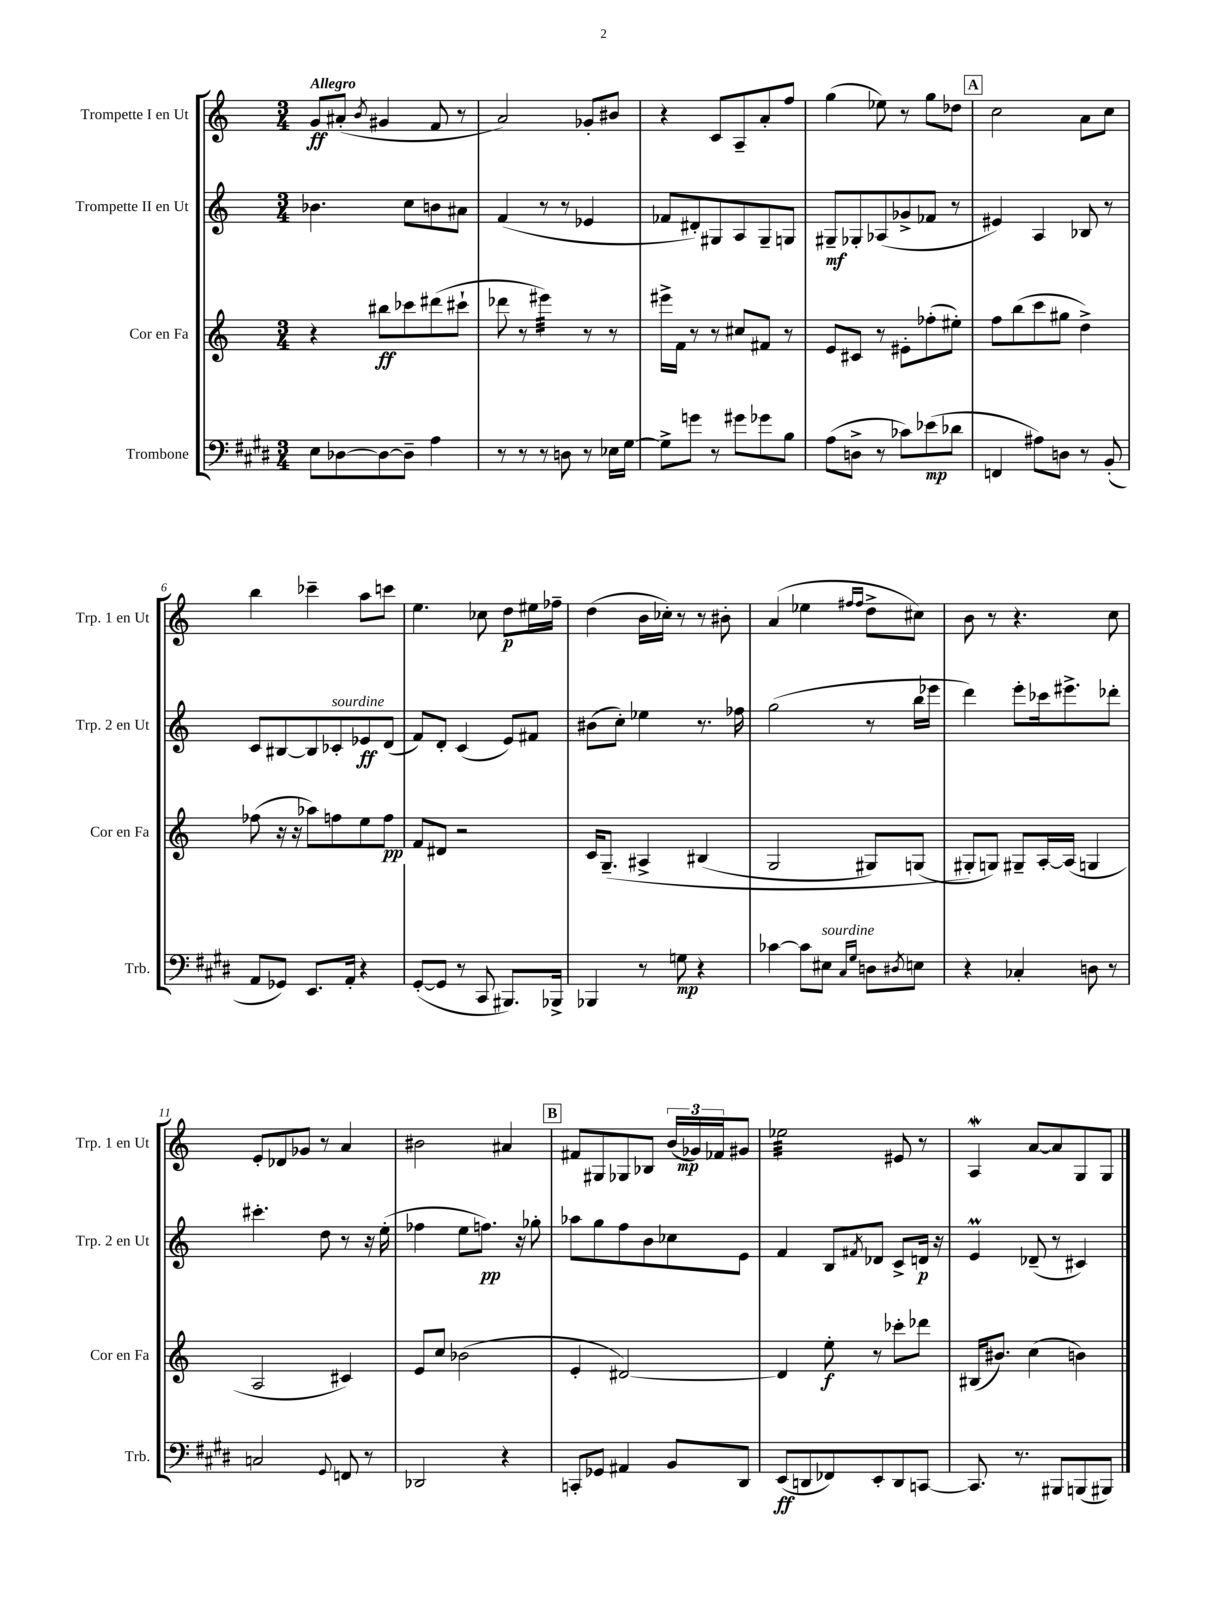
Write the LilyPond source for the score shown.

<<
\new StaffGroup <<
\new Staff = "s0" \with { instrumentName = "Trompette I en Ut" shortInstrumentName = "Trp. 1 en Ut" } {
    \clef treble \key c \major \numericTimeSignature \time 3/4 \tempo "Allegro"
    g'8\ff ais'8-.( \acciaccatura { b'8 } gis'4 f'8 r8 |
    a'2) ges'8-. bis'8 |
    r4 c'8 a8-- a'8-. f''8 |
    g''4( ees''8) r8 g''8 des''8 |
    \mark \markup { \box "A" } c''2 a'8 c''8 |
    b''4 ces'''4-- a''8 c'''8 |
    e''4. ces''8 d''8\p eis''16 fes''16-- |
    d''4( b'16 ces''16-.) r8 r8 bis'8-. |
    a'4( ees''4 \grace { fis''16 fis''16 } d''8-> cis''8) |
    b'8 r8 r4. c''8 |
    e'8-. des'8 ges'8 r8 a'4 |
    bis'2 ais'4 |
    \mark \markup { \box "B" } fis'8 gis8 ges8 bes8 \tuplet 3/2 { b'16( ges'16\mp) fes'16 } gis'8 |
    ees''2:32 eis'8 r8 |
    a4\mordent a'8~ a'8 g8 g8 \bar "|." |
}
\new Staff = "s1" \with { instrumentName = "Trompette II en Ut" shortInstrumentName = "Trp. 2 en Ut" } {
    \clef treble \key c \major \numericTimeSignature \time 3/4
    bes'4. c''8 b'8 ais'8 |
    f'4( r8 r8 ees'4 |
    fes'8 dis'8-.) gis8 a8 gis8-- g8 |
    gis8--\mf ges8-. aes8( ges'8-> fes'8 r8 |
    \mark \markup { \box "A" } eis'4) a4 bes8 r8 |
    c'8 bis8~ bis8 ces'8-.^\markup { \italic "sourdine" } ees'8\ff d'8( |
    f'8) d'8-. c'4( e'8) fis'8 |
    bis'8( c''8-.) ees''4 r8. fes''16 |
    g''2( r8 b''16 ees'''16 |
    d'''4) e'''8-. ces'''16 eis'''8.-> des'''8-. |
    cis'''4.-. d''8 r8 r16 e''16-.( |
    fes''4 e''8 f''8.\pp) r16 ges''8-. |
    \mark \markup { \box "B" } aes''8 g''8 f''8 b'8 ces''8 e'8 |
    f'4 b8 \acciaccatura { fis'8 } des'8 c'8-> d'16\p r16 |
    e'4\prall des'8--( r8 cis'4) \bar "|." |
}
\new Staff = "s2" \with { instrumentName = "Cor en Fa" shortInstrumentName = "Cor en Fa" } {
    \clef treble \key c \major \numericTimeSignature \time 3/4
    r4 bis''8\ff ces'''8 dis'''8( cis'''8-! |
    des'''8 r8 eis'''4:32) r8 r8 |
    eis'''16-> f'16 r8 r8 cis''8 fis'8 r8 |
    e'8 cis'8 r8 eis'8-. fes''8-.( eis''8-.) |
    \mark \markup { \box "A" } f''8 b''8( c'''8 gis''8 d''4->) |
    fes''8( r16 r16 aes''8) f''8 e''8 f''8\pp |
    f'8 dis'8 r2 |
    c'16 g8.--\( ais4-> bis4( |
    g2 gis8) g8( |
    gis8-.\) g8) gis8-- a16~-. a16( g4 |
    a2 cis'4) |
    e'8 c''8 bes'2( |
    \mark \markup { \box "B" } e'4-. dis'2~) |
    dis'4 e''8-.\f r8 ces'''8-. des'''8 |
    bis16( bis'8.) c''4( b'4) \bar "|." |
}
\new Staff = "s3" \with { instrumentName = "Trombone" shortInstrumentName = "Trb." } {
    \clef bass \key e \major \numericTimeSignature \time 3/4
    e8 des8~ des8~ des8-- a4 |
    r8 r8 r8 d8 r8 ees16 gis16~ |
    gis8-> g'8 r8 gis'8 ges'8 b8 |
    a8( d8-> r8 ces'8) ees'8\mp( des'8 |
    \mark \markup { \box "A" } f,4 ais8) d8 r8 b,8-.( |
    a,8 ges,8) e,8. a,16-. r4 |
    gis,8~-.( gis,8 r8 cis,8 bis,,8.) bes,,16-> |
    bes,,4 r8 g8\mp r4 |
    ces'4~ ces'8 eis8^\markup { \italic "sourdine" } \grace { cis16 gis16 } d8 \acciaccatura { dis8 } e8 |
    r4 ces4-. d8 r8 |
    c2 \appoggiatura { gis,8 } f,8 r8 |
    des,2 r4 |
    \mark \markup { \box "B" } c,8-. ges,8 ais,4 b,8 dis,8 |
    e,8\ff( d,8 fes,8) e,8-. d,8 c,8~ |
    c,8. r8. bis,,8 b,,8( bis,,8) \bar "|." |
}
>>
>>
